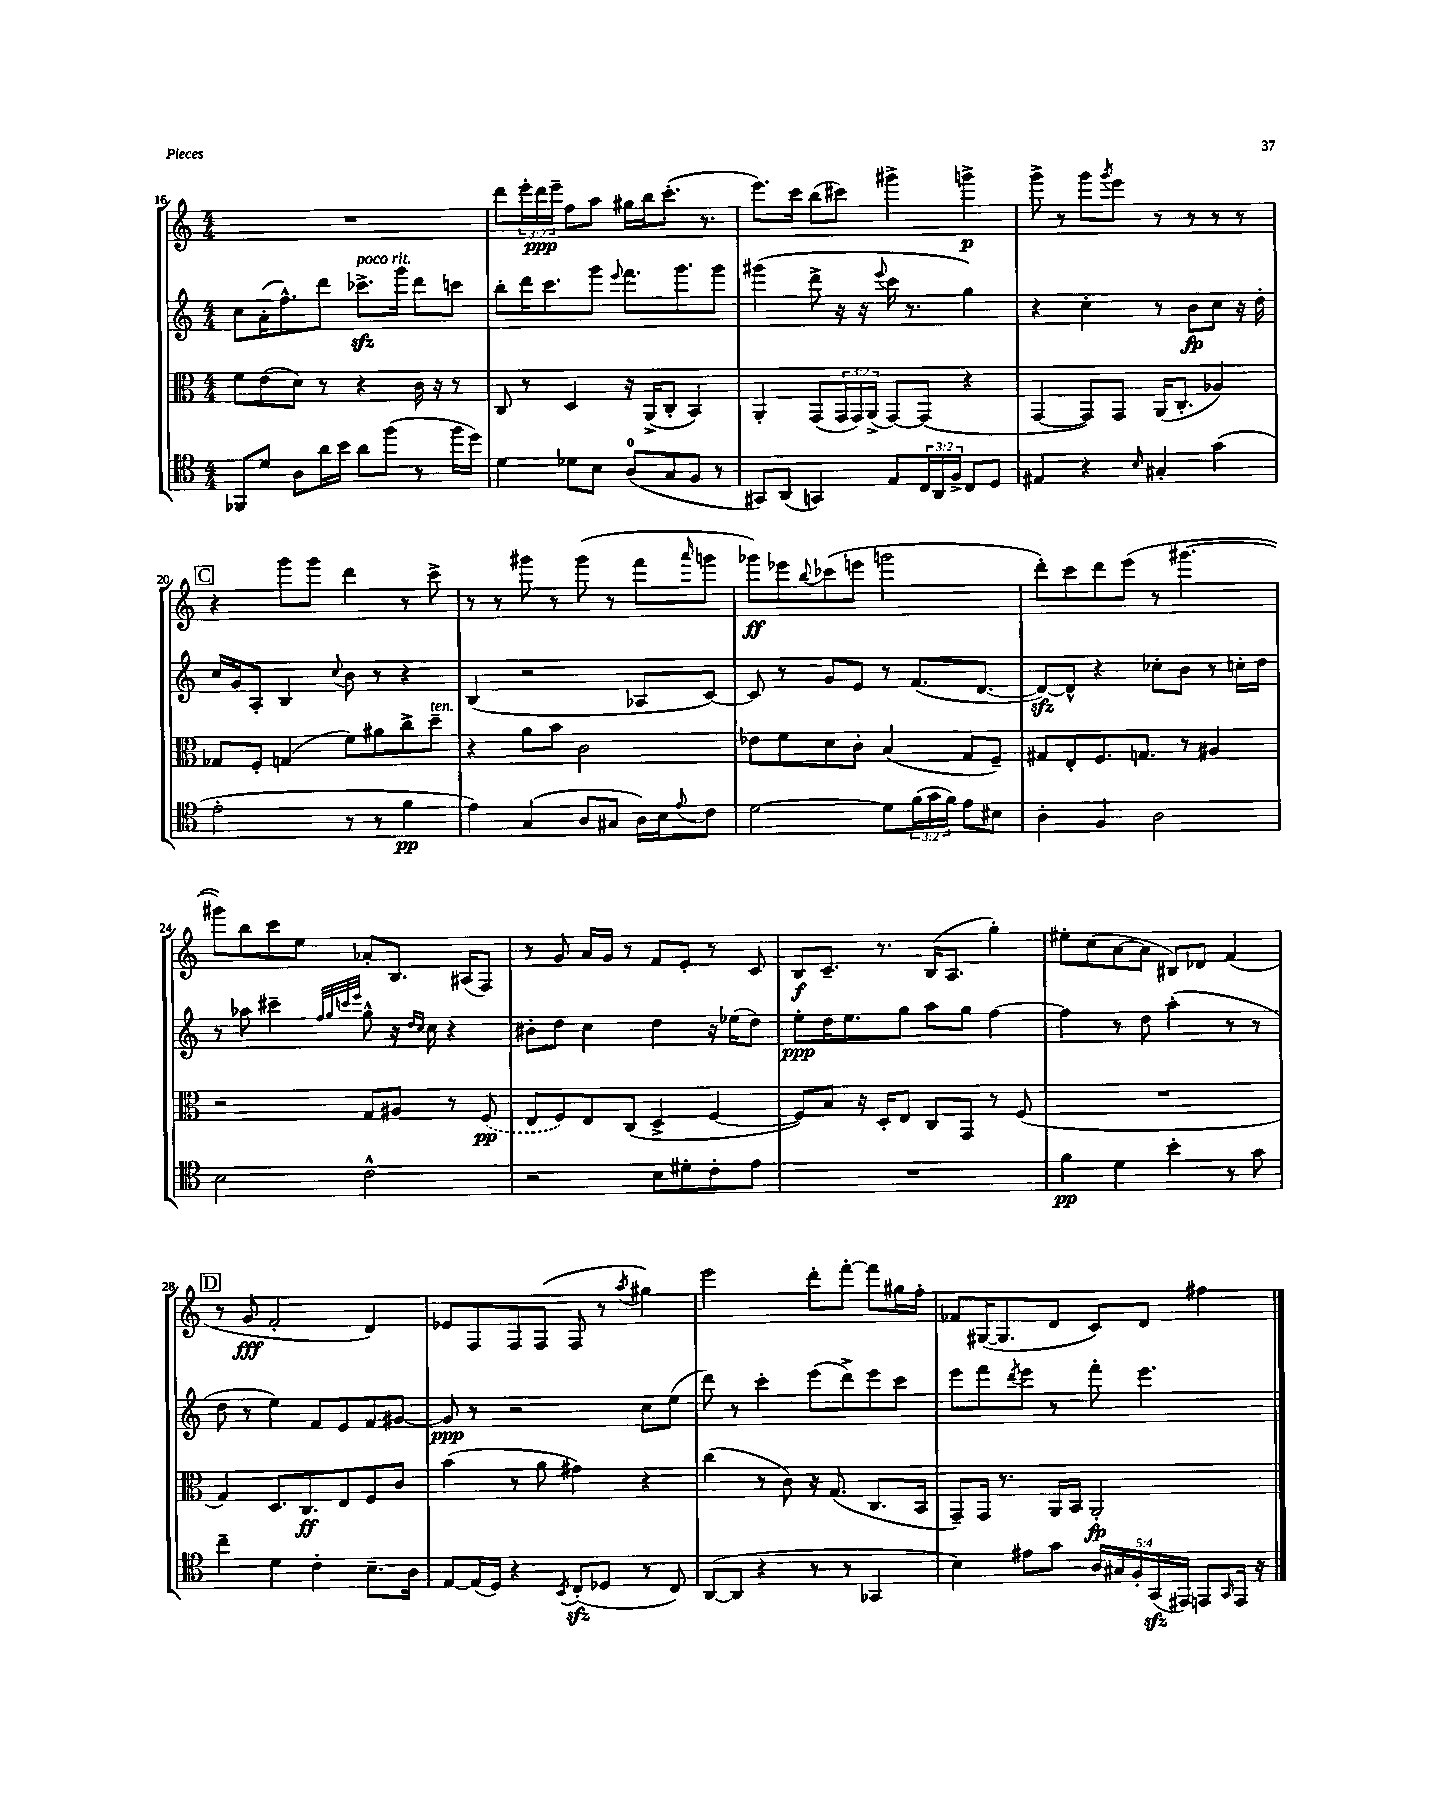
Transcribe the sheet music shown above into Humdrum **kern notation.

**kern	**dynam	**kern	**dynam	**kern	**dynam	**kern	**dynam
*part4	*part4	*part3	*part3	*part2	*part2	*part1	*part1
*staff4	*staff4	*staff3	*staff3	*staff2	*staff2	*staff1	*staff1
*clefC4	*	*clefC3	*	*clefG2	*	*clefG2	*
*k[]	*	*k[]	*	*k[]	*	*k[]	*
*M4/4	*	*M4/4	*	*M4/4	*	*M4/4	*
=16	=16	=16	=16	=16	=16	=16	=16
8FF-X/L	.	8f\L	.	8cc\L	.	1r	.
8d/J	.	(8e\	.	(16a'\K	.	.	.
.	.	.	.	8.ff^^\)	.	.	.
8A\L	.	8d\J)	.	.	.	.	.
16a\L	.	8r	.	8ddd\J	.	.	.
16b\JJ	.	.	.	.	.	.	.
!	!	!	!	!LO:TX:a:i:t=poco rit.	!	!	!
8a\L	.	4r	.	8.ccc-Xzz^\L	.	.	.
(8ff\J	.	.	.	.	.	.	.
.	.	.	.	16ggg\Jk	.	.	.
8r	.	16c\	.	8ddd\L	.	.	.
.	.	16r	.	.	.	.	.
16ff\LL	.	8r	.	8cccn\J	.	.	.
16dd\JJ)	.	.	.	.	.	.	.
=17	=17	=17	=17	=17	=17	=17	=17
4d\	.	8C/	.	8bb'\L	.	8ddd\L	.
.	.	8r	.	16ddd\K	.	24eee'\L	.
.	.	.	.	.	.	24ddd\	ppp
.	.	.	.	8.ccc\	.	.	.
.	.	.	.	.	.	24eee~\JJ	.
8d-X\L	.	4D/	.	.	.	8ff\L	.
8B\J	.	.	.	8ggg\J	.	8aa\J	.
.	.	.	.	8qqeee/	.	.	.
(8A/L	.	16r	.	8.fff\L	.	16gg#X\LL	.
.	.	(16AA^/KL	.	.	.	16bb\J	.
8G/	.	8C'/J	.	.	.	(8.ccc'\J	.
.	.	.	.	8.ggg\	.	.	.
8F/J	.	4BB/)	.	.	.	.	.
.	.	.	.	.	.	8.r	.
8r	.	.	.	8ggg\J	.	.	.
=18	=18	=18	=18	=18	=18	=18	=18
8GG#X/L)	.	4AA'/	.	(4ggg#X\	.	8.eee\L)	.
(8AA/J	.	.	.	.	.	.	.
.	.	.	.	.	.	16ccc\Jk	.
4GGn/)	.	(8GG/L	.	8ddd^\	.	(8bb\L	.
.	.	24GG/L	.	16r	.	8ccc#X\J)	.
.	.	24GG/)	.	.	.	.	.
.	.	.	.	16r	.	.	.
.	.	(24AA^/JJ	.	.	.	.	.
.	.	.	.	8qqeee/	.	.	.
8E/L	.	[8GG/L)	.	16ccc\	.	4ggg#X^\	.
.	.	.	.	8.r	.	.	.
24C/L	.	(8GG/J]	.	.	.	.	.
24AA/	.	.	.	.	.	.	.
24F^/JJ	.	.	.	.	.	.	.
8C/L	.	4r	.	4gg\)	.	4gggn^\	p
8D/J	.	.	.	.	.	.	.
=19	=19	=19	=19	=19	=19	=19	=19
4E#X/	.	[4GG/	.	4r	.	8ggg^\	.
.	.	.	.	.	.	8r	.
4r	.	8GG/L])	.	4cc'\	.	8ggg\L	.
.	.	.	.	.	.	8qggg/	.
.	.	8GG/J	.	.	.	8eee\J	.
16qqB/	.	.	.	.	.	.	.
4G#X'/	.	(16AA/KL	.	8r	.	8r	.
.	.	8.C'/J	.	.	.	.	.
.	.	.	.	8b\L	fp	8r	.
(4g\	.	4A-X/)	.	8cc\J	.	8r	.
.	.	.	.	16r	.	8r	.
.	.	.	.	16dd'\	.	.	.
!!LO:LB:g=z
!!LO:REH:place=s1:t=C
=20	=20	=20	=20	=20	=20	=20	=20
2e'\	.	8G-X/L	.	16cc/LL	.	4r	.
.	.	.	.	16g/J	.	.	.
.	.	8F'/J	.	8A'/J	.	.	.
.	.	(4Gn/	.	4B/	.	8ggg\L	.
.	.	.	.	.	.	8ggg\J	.
.	.	.	.	8qqcc/	.	.	.
8r	.	8f\L)	.	8b\	.	4ddd\	.
8r	.	8a#X\	.	8r	.	.	.
4f\	pp	8cc^\	.	4r	.	8r	.
!	!	!LO:TX:a:i:t=ten.	!	!	!	!	!
.	.	8dd~\J	.	.	.	8ccc^\	.
=21	=21	=21	=21	=21	=21	=21	=21
4e\)	.	4r	.	(4B/	.	8r	.
.	.	.	.	.	.	8r	.
(4G/	.	8a\L	.	2r	.	8ggg#X\	.
.	.	8b\J	.	.	.	8r	.
8A/L	.	2c\	.	.	.	(8ggg#\	.
8G#X/J	.	.	.	.	.	8r	.
16A\LL)	.	.	.	8A-X/L	.	8fff\L	.
16B\J	.	.	.	.	.	.	.
8qqe/	.	.	.	.	.	16qqaaa/	.
8c\J	.	.	.	[8c/J)	.	8gggn\J	.
=22	=22	=22	=22	=22	=22	=22	=22
[2d\	.	8e-X\L	.	8c/]	.	8ggg-X\L)	ff
.	.	8f\	.	8r	.	8eee-X\	.
.	.	.	.	.	.	8qqbb/	.
.	.	8d\	.	8g/L	.	(8ccc-X\	.
.	.	8c'\J	.	8e/J	.	8eeen\J	.
8d\L]	.	(4B/	.	8r	.	2gggn\	.
(24f\L	.	.	.	(8.f/L	.	.	.
24g\	.	.	.	.	.	.	.
24f\JJ)	.	.	.	.	.	.	.
8e\L	.	8G/L	.	.	.	.	.
.	.	.	.	[8.d/J	.	.	.
8B#X\J	.	8F~/J)	.	.	.	.	.
=23	=23	=23	=23	=23	=23	=23	=23
4A'\	.	8G#X/L	.	8dzz/L_)	.	8ddd'\L)	.
.	.	8E'/	.	8d^^/J]	.	8ccc\	.
4F/	.	8.F/	.	4r	.	8ddd\	.
.	.	.	.	.	.	(8eee\J	.
.	.	8.Gn/J	.	.	.	.	.
2A\	.	.	.	8cc-X'\L	.	8r	.
.	.	8r	.	8b\J	.	[4.ggg#X\	.
.	.	4A#X/	.	8r	.	.	.
.	.	.	.	16ccn'\LL	.	.	.
.	.	.	.	16dd\JJ	.	.	.
!!LO:LB:g=z
=24	=24	=24	=24	=24	=24	=24	=24
2B\	.	2r	.	8r	.	8ggg#X\L])	.
.	.	.	.	8aa-X\	.	8bb\	.
.	.	.	.	4ccc#X~\	.	8ccc\	.
.	.	.	.	.	.	8ee\J	.
.	.	.	.	32qqff/LLL	.	.	.
.	.	.	.	32qqgg/	.	.	.
.	.	.	.	32qqcccn/	.	.	.
.	.	.	.	32qqeee/JJJ	.	.	.
2c^^\	.	8G/L	.	8gg^^\	.	8a-X'/L	.
.	.	8A#X/J	.	16r	.	8.B/J	.
.	.	.	.	16qqdd/LL	.	.	.
.	.	.	.	16qqcc/JJ	.	.	.
.	.	.	.	16cc\	.	.	.
.	.	8r	.	4r	.	.	.
.	.	.	.	.	.	(16A#X/KL	.
.	.	(8F/	pp	.	.	8F/J)	.
=25	=25	=25	=25	=25	=25	=25	=25
2r	.	8E/L	.	8b#X'\L	.	8r	.
.	.	8F/)	.	8dd\J	.	8g/	.
.	.	8E/	.	4cc\	.	16a/LL	.
.	.	.	.	.	.	16g/JJ	.
.	.	(8C/J	.	.	.	8r	.
8B\L	.	4D^/	.	4dd\	.	8f/L	.
8d#X'\	.	.	.	.	.	8e'/J	.
8c'\	.	[4F/	.	16r	.	8r	.
.	.	.	.	(16ee-X\KL	.	.	.
8e\J	.	.	.	8dd\J)	.	8c/	.
=26	=26	=26	=26	=26	=26	=26	=26
1r	.	8F/L])	.	8ee'\L	ppp	8B/L	f
.	.	8B/J	.	16dd\K	.	8.c~/J	.
.	.	.	.	8.ee\	.	.	.
.	.	16r	.	.	.	.	.
.	.	16D'/KL	.	.	.	8.r	.
.	.	8E/J	.	8gg\J	.	.	.
.	.	8C/L	.	8aa\L	.	(16B/KL	.
.	.	.	.	.	.	8.A/J	.
.	.	8GG/J	.	8gg\J	.	.	.
.	.	8r	.	[4ff\	.	4gg'\)	.
.	.	(8F/	.	.	.	.	.
=27	=27	=27	=27	=27	=27	=27	=27
4f\	pp	1r	.	4ff\]	.	8ee#X'\L	.
.	.	.	.	.	.	(8cc\	.
4d\	.	.	.	8r	.	[8a\	.
.	.	.	.	8dd\	.	8a\J]	.
4b'\	.	.	.	(4aa'\	.	8B#X/L)	.
.	.	.	.	.	.	8d-X/J	.
8r	.	.	.	8r	.	(4f/	.
8g\	.	.	.	8r	.	.	.
!!LO:LB:g=z
!!LO:REH:place=s1:t=D
=28	=28	=28	=28	=28	=28	=28	=28
4cc~\	.	4G/)	.	8dd\	.	8r	.
.	.	.	.	8r	.	8g/	fff
4d\	.	8.D/L	.	4ee\)	.	2f'/	.
.	.	8.C/	ff	.	.	.	.
4c'\	.	.	.	8f/L	.	.	.
.	.	8E/	.	8e/	.	.	.
8.B~\L	.	8F/	.	8f/	.	4d/)	.
.	.	8c/J	.	[8g#X/J	.	.	.
16A\Jk	.	.	.	.	.	.	.
=29	=29	=29	=29	=29	=29	=29	=29
[8E/L	.	(4b\	.	8g#/]	ppp	8e-X/L	.
(16E/L]	.	.	.	8r	.	8F/	.
16D/JJ)	.	.	.	.	.	.	.
4r	.	8r	.	2r	.	8F/	.
.	.	8a\	.	.	.	(8F/J	.
8qBB/	.	.	.	.	.	.	.
(8Czz'/L	.	4g#X\)	.	.	.	8F/	.
8D-X/J	.	.	.	.	.	8r	.
.	.	.	.	.	.	8qaa/	.
8r	.	4r	.	8cc\L	.	4gg#X\)	.
8C/)	.	.	.	(8ee\J	.	.	.
=30	=30	=30	=30	=30	=30	=30	=30
([8AA/L	.	(4cc\	.	8ddd\)	.	2eee\	.
8AA/J]	.	.	.	8r	.	.	.
4r	.	8r	.	4ccc'\	.	.	.
.	.	8c\)	.	.	.	.	.
8r	.	16r	.	(8eee\L	.	8ddd'\L	.
.	.	(8.G/	.	.	.	.	.
8r	.	.	.	8ddd^\)	.	[8fff'\J	.
4GG-X/	.	8.C/L	.	8eee\	.	8fff\L]	.
.	.	.	.	8ccc\J	.	16gg#X\L	.
.	.	16BB/Jk	.	.	.	16ff'\JJ	.
=31	=31	=31	=31	=31	=31	=31	=31
4B\)	.	8GG~/L)	.	8eee\L	.	8f-X/L	.
.	.	16GG/Jk	.	8fff\	.	([16G#X/K	.
.	.	8.r	.	.	.	8.G#/]	.
.	.	.	.	8qddd/	.	.	.
8e#X\L	.	.	.	8eee\J	.	.	.
8g\J	.	16AA/LL	.	8r	.	8d/J	.
.	.	16BB/JJ	.	.	.	.	.
20A/LL	.	2AA'/	fp	8fff'\	.	8c/L)	.
20G#X/	.	.	.	.	.	.	.
20F'/	.	.	.	.	.	.	.
.	.	.	.	4.eee\	.	8d/J	.
(20GGzz/	.	.	.	.	.	.	.
20EE#X/JJ)	.	.	.	.	.	.	.
8EEn/L	.	.	.	.	.	4ff#X\	.
16qqGG/	.	.	.	.	.	.	.
16EE/Jk	.	.	.	.	.	.	.
16r	.	.	.	.	.	.	.
==	==	==	==	==	==	==	==
*-	*-	*-	*-	*-	*-	*-	*-
